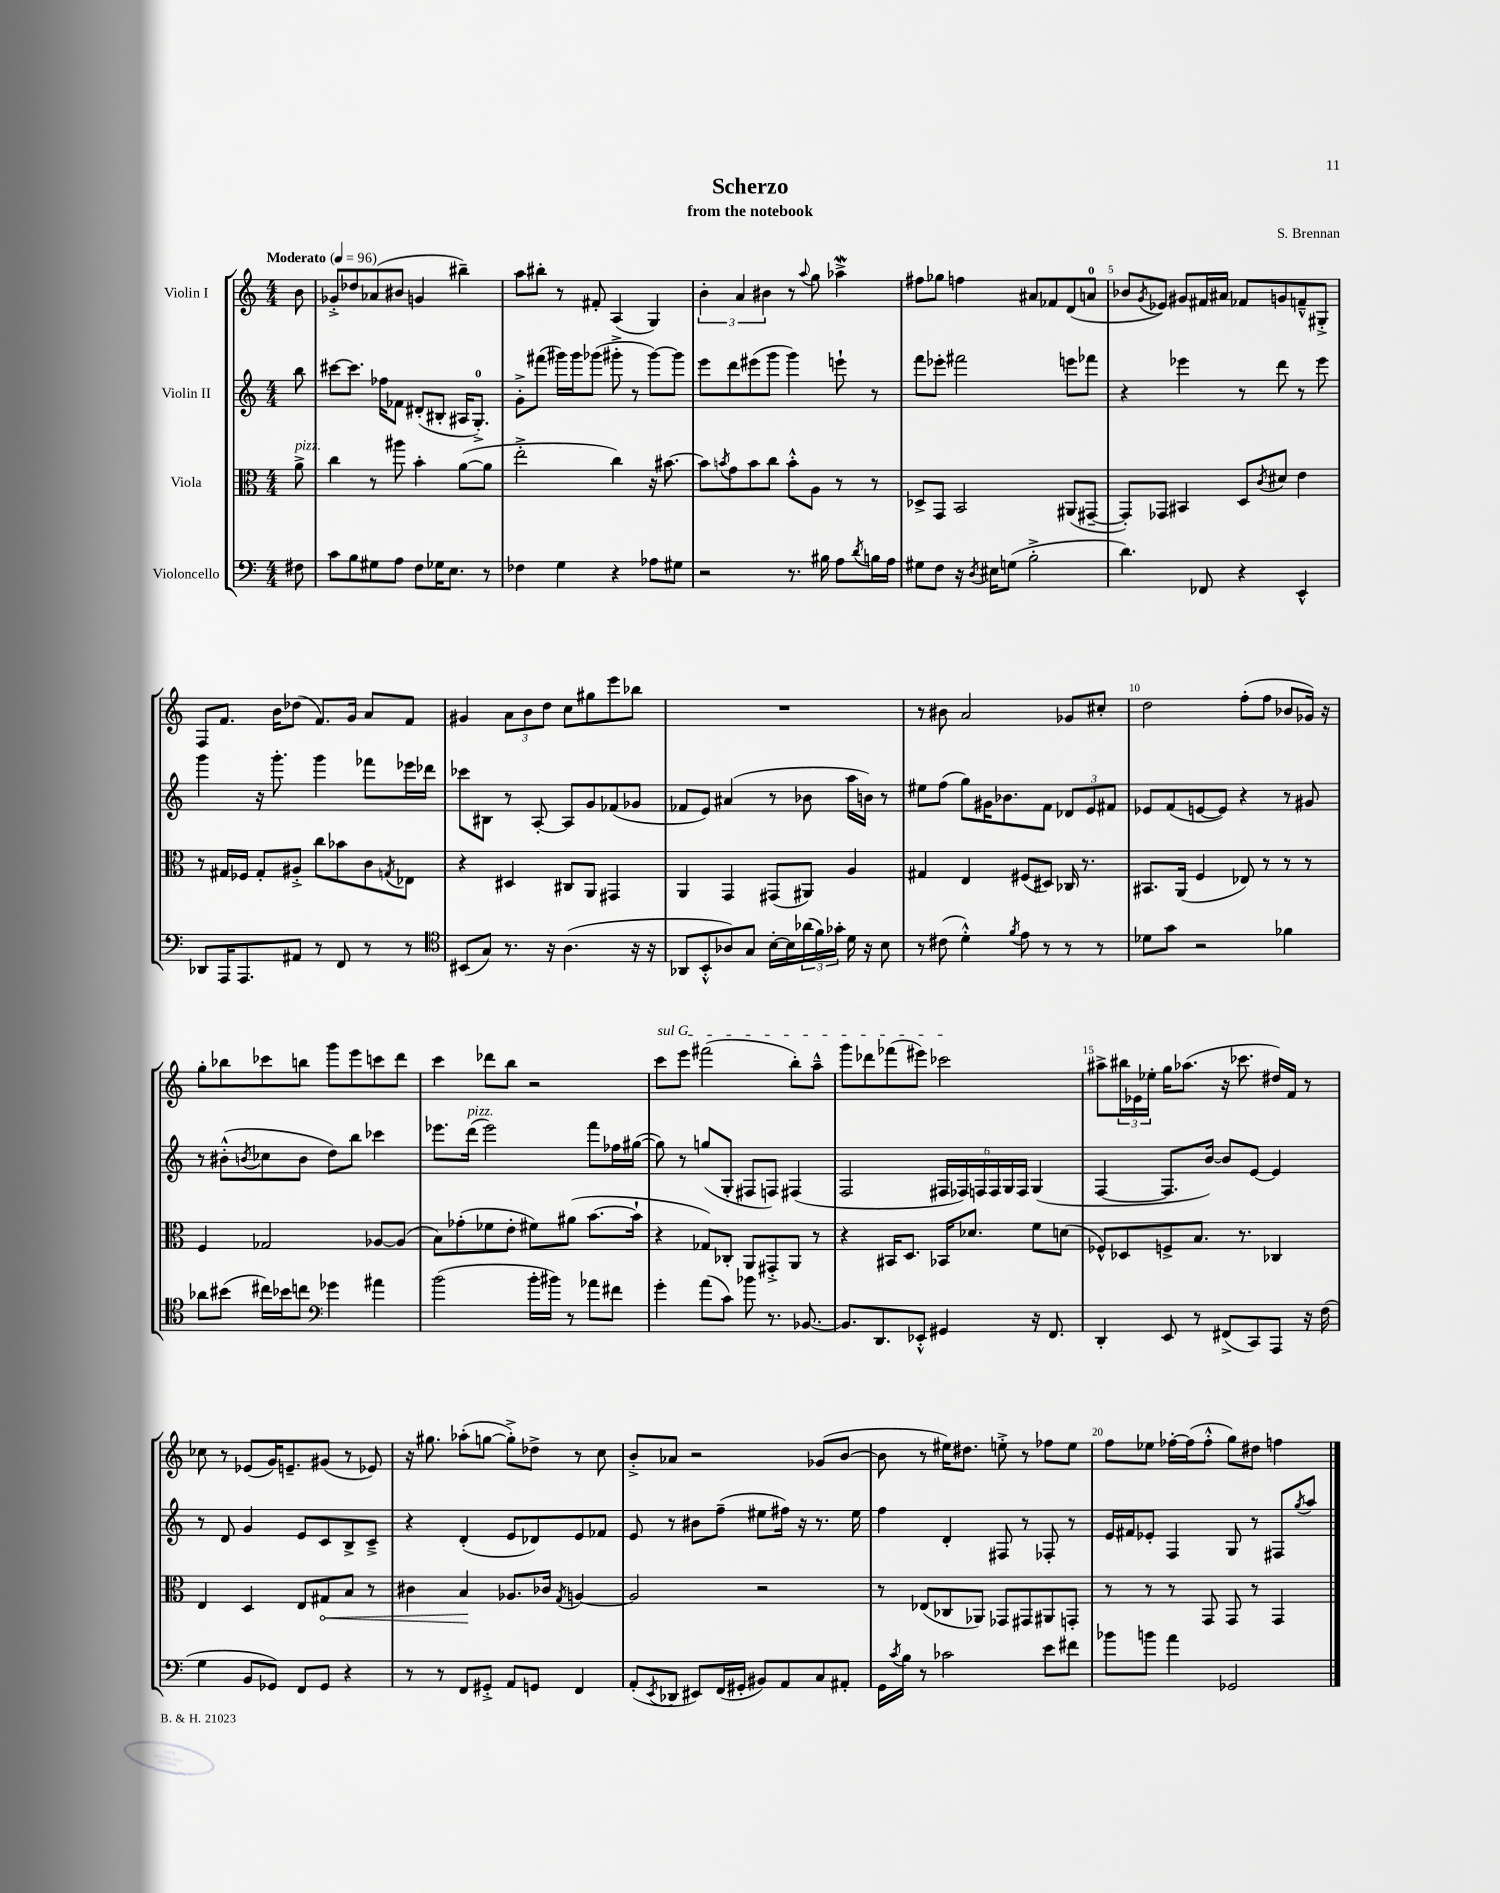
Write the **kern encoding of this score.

**kern	**kern	**kern	**kern
*staff4	*staff3	*staff2	*staff1
*clefF4	*clefC3	*clefG2	*clefG2
*k[]	*k[]	*k[]	*k[]
*M4/4	*M4/4	*M4/4	*M4/4
*MM96	*MM96	*MM96	*MM96
8F#	8a^	8bb	8b
=	=	=	=
8c	4cc	[8ccc#	8g-'^
8B	.	8.ccc#]	8dd-
8G#	8r	.	(8a-
.	.	16ff-	.
8A	8aa#	8f-	8b#
8F	4b'	(8d#'	4g
16G-	.	8B#'	.
8.E	.	.	.
.	([8a	16A#	4bb#~)
.	.	8.G'^)	.
8r	8a]	.	.
=	=	=	=
4F-	2ee'^	8g'^	8aa
.	.	(8fff#	8bb#'
4G	.	16ggg#)	8r
.	.	16ggg#	.
.	.	(8ggg-	8f#'
4r	4cc)	8ggg#'^	(4A
.	.	8r	.
8A-	16r	[8ggg#)	4G)
.	[8.b#	.	.
8G#	.	8ggg#]	.
=	=	=	=
2r	8b#]	8eee	6b'
.	8qb	.	.
.	8g	8ddd	.
.	.	.	6a
.	8b	(8eee#	.
.	.	.	6b#
.	8cc	8ggg	.
8.r	8b'^^	4ggg)	8r
.	.	.	8qqaa
.	8A	.	8gg
16B#	.	.	.
8A	8r	8eee`	4aa-^
8qd	.	.	.
16B	8r	8r	.
16A	.	.	.
=	=	=	=
8G#	8D-^	8fff	8ff#
8F	8GG	8eee-'	8gg-
16r	2BB	2fff#	4ff
8qD	.	.	.
16E#	.	.	.
(8G	.	.	.
2B'^	.	.	8a#
.	.	.	8f-
.	(8AA#	8eee	(8d
.	[8GG#~	8fff-	8a
=	=	=	=
4.d)	8GG#'])	4r	8b-
.	.	.	8qg
.	8GG-	.	8e-)
.	4BB#	4eee-	8g#
8FF-	.	.	16f#
.	.	.	16a#
4r	8D	8r	8f-
.	8qc	.	.
.	8d#	8ddd	8g
4EE^^	4e	8r	8f~^^
.	.	8eee-	8G#'^
=	=	=	=
8DD-	8r	4ggg	8F
16AAA	16G#	.	8.f
8.AAA	16F-	.	.
.	8G#'	16r	.
.	.	8.ggg'	16b
8AA#	8A#'^	.	(8dd-
8r	8cc	4ggg	8.f)
8FF	8b-	.	.
.	.	.	16g
8r	8c	8fff-	8a
.	8qG	.	.
8r	8E-	16eee-	8f
.	.	16ddd-	.
=	=	=	=
*clefC4	*	*	*
(8BB#	4r	8ccc-	4g#
8G)	.	8B#	.
8.r	4D#	8r	12a
.	.	.	12b
.	.	[8A'	.
.	.	.	12dd
16r	.	.	.
(4.A	8C#	8A]	8cc
.	8AA	8g	8gg#
.	4GG#	(8f-	8eee
16r	.	8g-	8bb-
16r	.	.	.
=	=	=	=
8AA-	4AA	8f-	1r
8BB'^^	.	8e)	.
8A-)	4GG	(4a#	.
8G	.	.	.
[16B'	(8GG#	8r	.
16B]	.	.	.
(24a-	8AA#)	8b-	.
24f)	.	.	.
24g-'	.	.	.
16d	4A	16aa	.
16r	.	16b)	.
8B	.	8r	.
=	=	=	=
8r	4G#	8ee#	8r
(8c#	.	(8ff	8b#
4d'^^)	4E	8gg)	2a
.	.	16g#	.
.	.	8.b-	.
8qf	.	.	.
8e	(8F#	.	.
8r	8D#)	8f	.
8r	16C-	12d-	8g-
.	8.r	.	.
.	.	12e	.
8r	.	.	8cc#'
.	.	12f#	.
=	=	=	=
8d-	8.BB#	8e-	2dd
8g	.	(8f	.
.	(16AA	.	.
2r	4F	[8e	.
.	.	8e])	.
.	8E-)	4r	(8ff'
.	8r	.	8ff
4f-	8r	8r	8b-
.	8r	8g#	16g-)
.	.	.	16r
=	=	=	=
8a-	4F	8r	8gg'
(8b#	.	(8b#'^^	8bb-
.	.	8qb	.
16cc#)	2G-	8cc-	8ccc-
16b-	.	.	.
8cc	.	8b	8bb
*clefF4	*	*	*
4g-	.	8dd)	8ggg
.	.	8bb	8eee
4a#	[8A-	4ccc-	8ccc
.	(8A-]	.	8ddd
=	=	=	=
(2b	8B)	8.eee-	4ccc
.	(8g-'	.	.
.	.	(16ddd	.
.	8f-	2eee-)	8ddd-
.	8e'	.	8bb
16b'	8f#)	.	2r
16b#)	.	.	.
8r	(8a#	.	.
8a-	[8.b	8fff	.
8f#	.	16ff-	.
.	16b`]	([16gg#	.
=	=	=	=
4g'	4r	8gg#])	8ccc
.	.	8r	8eee
(8a	8G-)	(8gg	(2fff#
8c)	8C-'	8G'	.
8b-	8AA	8F#	.
8.r	8GG#'^	8F)	.
.	8AA	(4F#	8bb')
[8.BB-	.	.	.
.	8r	.	8aa~^^
=	=	=	=
8.BB-]	4r	2F	8ggg
.	.	.	8ddd-
8.DD	.	.	.
.	16BB#	.	(8fff-
.	8.D	.	.
8EE-'^^	.	.	8eee#)
4GG#	16BB-	24F#	2ccc-
.	.	24F-)	.
.	8.d-	.	.
.	.	24F	.
.	.	24F	.
.	.	24G	.
.	.	24F	.
16r	8f	(4G	.
8.FF	.	.	.
.	(8d	.	.
=	=	=	=
4DD'	8F-^^)	[4F	8aa#^
.	8D-	.	24bb#
.	.	.	24e-
.	.	.	24ee-'
8EE	8F^	8.F]	16gg
.	.	.	(8.aa-
8r	8.B	.	.
.	.	[16b)	.
(8FF#^	.	8b]	16r
.	8.r	.	8.ccc-
8CC)	.	[8e	.
8AAA	4C-	4e]	16dd#)
.	.	.	16f
16r	.	.	8r
(16F	.	.	.
=	=	=	=
4G	4E	8r	8cc-
.	.	8d	8r
8BB	4D	4g	(8e-
8GG-)	.	.	16g)
.	.	.	8.e~
8FF	8E	8e	.
8GG-	8G#	8c	(8g#
4r	8B	8B^	8r
.	8r	8c~^	8e-)
=	=	=	=
8r	4c#	4r	16r
.	.	.	8.gg#
8r	.	.	.
8FF	4B	(4d'	(8aa-'
8GG#'^	.	.	[8gg
8AA	8.A-	8e	8gg'^])
8GG	.	8d-)	8dd-^
.	16c-	.	.
.	8qG	.	.
4FF	[4A	8e	8r
.	.	8f-	8cc
=	=	=	=
(8AA'	2A]	8e	8b'^
8qEE	.	.	.
8DD-	.	8r	8a-
8EE#)	.	8b#	2r
(16FF	.	(8ff~	.
16GG#'	.	.	.
8BB#)	2r	8ee#	.
8AA	.	16ff#)	.
.	.	16r	.
8C	.	8.r	(8g-
8AA#'	.	.	[8b
.	.	16ee#	.
=	=	=	=
16GG	8r	4ff	8b]
8qc	.	.	.
16B	.	.	.
8r	(8E-	.	8r
2c-	8C-	4d'	16ee#)
.	.	.	8.dd#
.	8AA-)	.	.
.	8GG-	8F#	8ee'^
.	8GG#	8r	8r
8e	8AA#	8F-'	8ff-
8f#	8GG'	8r	8ee
=	=	=	=
8b-	8r	16e	8ff
.	.	16f#	.
8b	8r	8e-'	8ee-
4a	8r	4F	[16ff-'
.	.	.	(16ff-]
.	8GG	.	8ff-'^^
2GG-	8GG	8G	8gg)
.	8r	8r	8dd#
.	4GG	8F#	4ff
.	.	8qgg	.
.	.	8aa	.
==	==	==	==
*-	*-	*-	*-
